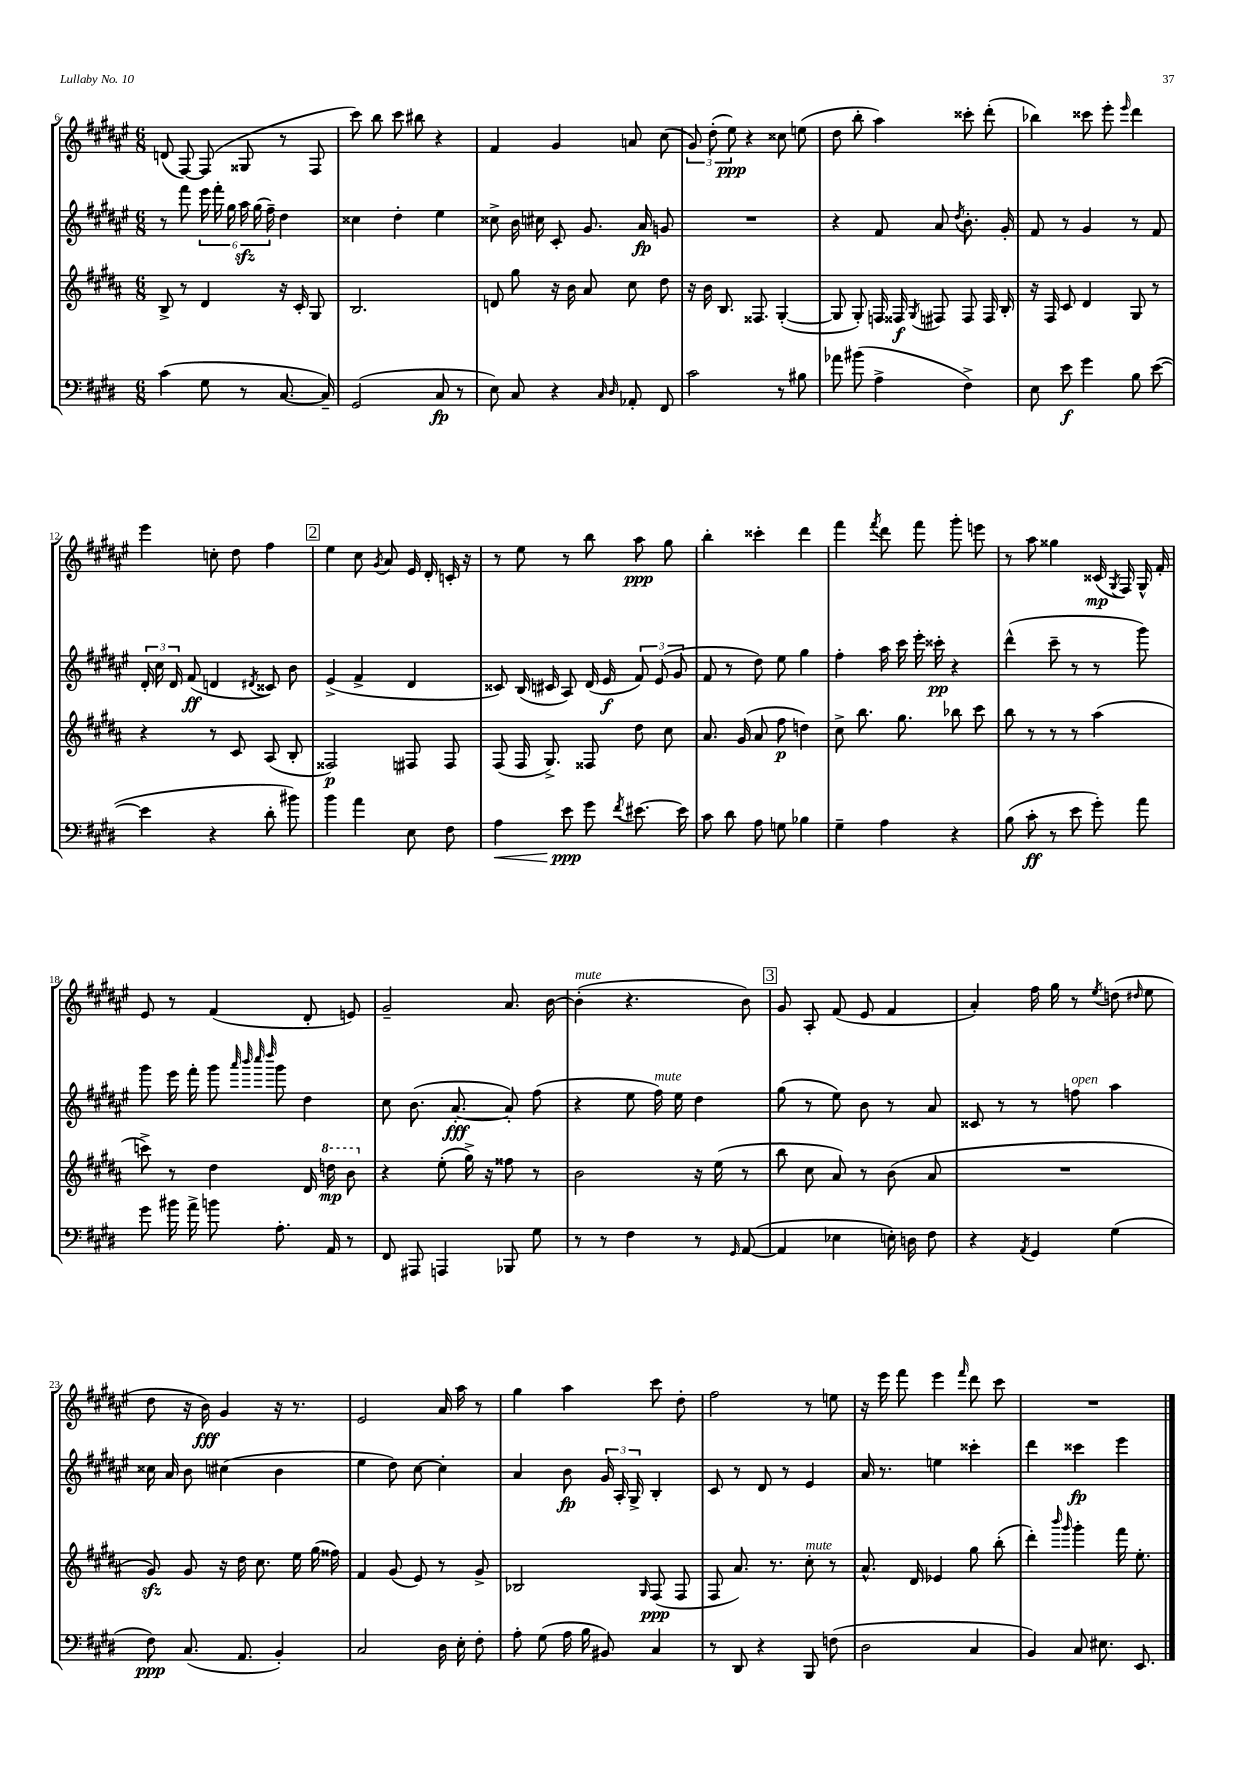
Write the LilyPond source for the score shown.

<<
\new StaffGroup <<
\new Staff = "s0" {
    \clef treble \key fis \major \numericTimeSignature \time 6/8
    \autoBeamOff d'8( fis8~) fis8( gisis8 r8 fis8 |
    cis'''8) b''8 cis'''8 bis''8 r4 |
    fis'4 gis'4 a'8 cis''8( |
    \tuplet 3/2 { gis'8) dis''8-.( eis''8\ppp) } r4 cisis''8 e''8( |
    dis''8 b''8-. ais''4) cisis'''8-. dis'''8-.( |
    bes''4) cisis'''8 eis'''8-. \grace { eis'''16 } dis'''4 |
    eis'''4 c''8-. dis''8 fis''4 |
    \mark \markup { \box "2" } eis''4 cis''8 \acciaccatura { gis'8 } ais'8 eis'16 dis'16-. c'16-. r16 |
    r8 eis''8 r8 b''8 ais''8\ppp gis''8 |
    b''4-. cisis'''4-. dis'''4 |
    fis'''4 \acciaccatura { fis'''8 } dis'''8 fis'''8 gis'''8-. e'''8 |
    r8 ais''8 gisis''4 cisis'16\mp( \acciaccatura { gis8 } fis16) gis16-^ fis'16-. |
    eis'8 r8 fis'4( dis'8-. e'8) |
    gis'2-- ais'8. b'16~ |
    b'4-.^\markup { \italic "mute" }( r4. b'8) |
    \mark \markup { \box "3" } gis'8 ais8-. fis'8( eis'8 fis'4 |
    ais'4-.) fis''16 gis''16 r8 \acciaccatura { eis''8 } d''8( \grace { dis''16 } eis''8 |
    dis''8 r16 b'16\fff) gis'4 r16 r8. |
    eis'2 ais'16 ais''16 r8 |
    gis''4 ais''4 cis'''8 dis''8-. |
    fis''2 r8 e''8 |
    r16 eis'''16 fis'''8 eis'''4 \grace { fis'''16 } dis'''8 cis'''8 |
    R2. \bar "|." |
}
\new Staff = "s1" {
    \clef treble \key fis \major \numericTimeSignature \time 6/8
    \autoBeamOff r8 fis'''8 \tuplet 6/4 { eis'''16 fis'''16-. gis''16 ais''16\sfz gis''16( fis''16--) } dis''4 |
    cisis''4 dis''4-. eis''4 |
    cisis''8-> b'16 cis''16 cis'8-. gis'8. ais'16\fp g'8 |
    R2. |
    r4 fis'8 ais'8 \acciaccatura { dis''8 } b'8.-. gis'16-. |
    fis'8 r8 gis'4 r8 fis'8 |
    \tuplet 3/2 { dis'16-. cis''16 dis'16 } fis'8\ff( d'4 \acciaccatura { dis'8 } cisis'8) b'8 |
    \mark \markup { \box "2" } eis'4->( fis'4-> dis'4 |
    cisis'8) b16( cis'16 ais8) dis'16( eis'16\f \tuplet 3/2 { fis'8) eis'8( gis'8 } |
    fis'8 r8 dis''8) eis''8 gis''4 |
    fis''4-. ais''16 cis'''16 eis'''16-. cisis'''16-.\pp r4 |
    dis'''4-^( cis'''8-- r8 r8 gis'''8) |
    gis'''8 eis'''16 fis'''16-. gis'''8 \grace { ais'''32 b'''32 cis''''32 dis''''32 } gis'''8 dis''4 |
    cis''8 b'8.( ais'8.~-.\fff ais'8-.) fis''8( |
    r4 eis''8 fis''16^\markup { \italic "mute" }) eis''16 dis''4 |
    \mark \markup { \box "3" } gis''8( r8 eis''8) b'8 r8 ais'8 |
    cisis'8 r8 r8 f''8^\markup { \italic "open" } ais''4 |
    cisis''16 ais'16 b'8 cis''4( b'4 |
    eis''4 dis''8) cis''8~ cis''4-. |
    ais'4 b'8\fp \tuplet 3/2 { gis'16 ais16-. gis16-> } b4-. |
    cis'8 r8 dis'8 r8 eis'4 |
    ais'16 r8. e''4 cisis'''4-. |
    dis'''4 cisis'''4\fp eis'''4 \bar "|." |
}
\new Staff = "s2" {
    \clef treble \key b \major \numericTimeSignature \time 6/8
    \autoBeamOff b8-> r8 dis'4 r16 cis'16-. gis8 |
    b2. |
    d'8 gis''8 r16 b'16 ais'8 cis''8 dis''8 |
    r16 b'16 b8. fisis8. gis4~-.( |
    gis8 gis8-.) f16 fisis16\f \acciaccatura { gis8 } fis8 fis8 fis16 b16-. |
    r16 fis16 cis'8 dis'4 gis8 r8 |
    r4 r8 cis'8 ais8( b8-. |
    \mark \markup { \box "2" } fisis2\p) fis8 fis8 |
    fis8( fis16 gis8.->) fisis8 dis''8 cis''8 |
    ais'8. gis'16( ais'8 fis''8\p d''4) |
    cis''8-> b''8. gis''8. bes''8 cis'''8 |
    b''8 r8 r8 r8 ais''4( |
    c'''8->) r8 dis''4 dis'16 \ottava #1 d'''16\mp b''8 \ottava #0 |
    r4 e''8-.( gis''16->) r16 fisis''8 r8 |
    b'2 r16 e''16( r8 |
    \mark \markup { \box "3" } b''8 cis''8 ais'8) r8 b'8( ais'8 |
    R2. |
    gis'8\sfz) gis'8 r16 dis''16 cis''8. e''16 gis''16( fisis''16) |
    fis'4 gis'8( e'8) r8 gis'8-> |
    bes2 \grace { gis16 } fis8\ppp( fis8 |
    fis8 ais'8.) r8. cis''8-.^\markup { \italic "mute" } r8 |
    ais'8.-^ dis'16 ees'4 gis''8 b''8-.( |
    dis'''4-.) \grace { b'''16 gis'''16 } gis'''4-. fis'''16 e''8.-. \bar "|." |
}
\new Staff = "s3" {
    \clef bass \key e \major \numericTimeSignature \time 6/8
    \autoBeamOff cis'4( gis8 r8 cis8.~ cis16--) |
    gis,2( cis8\fp r8 |
    e8) cis8 r4 \grace { cis16 dis16 } aes,8-. fis,8 |
    cis'2 r8 bis8 |
    aes'8 bis'8( a4-> fis4->) |
    e8 e'8\f gis'4 b8 e'8~( |
    e'4 r4 dis'8-. bis'8) |
    \mark \markup { \box "2" } b'4 a'4 e8 fis8 |
    a4\< e'8\ppp\! gis'8 \acciaccatura { fis'8 } eis'8.~ eis'16 |
    cis'8 dis'8 a8 g8 bes4 |
    gis4-- a4 r4 |
    b8( cis'8-.\ff r8 e'8 gis'8-.) a'8 |
    gis'8 bis'16 a'16-> b'8 a8.-. a,16 r8 |
    fis,8 ais,,8 a,,4 bes,,8 gis8 |
    r8 r8 fis4 r8 \grace { gis,16 } a,8~( |
    \mark \markup { \box "3" } a,4 ees4 e16-.) d16 fis8 |
    r4 \acciaccatura { a,8 } gis,4 gis4( |
    fis8\ppp) cis8.( a,8. b,4-.) |
    cis2 dis16 e16-. fis8-. |
    a8-. gis8( a16 b16 bis,8) cis4 |
    r8 dis,8 r4 b,,8 f8( |
    dis2 cis4 |
    b,4) cis8 eis8. e,8. \bar "|." |
}
>>
>>
\layout { \context { \Score currentBarNumber = #6 } }
